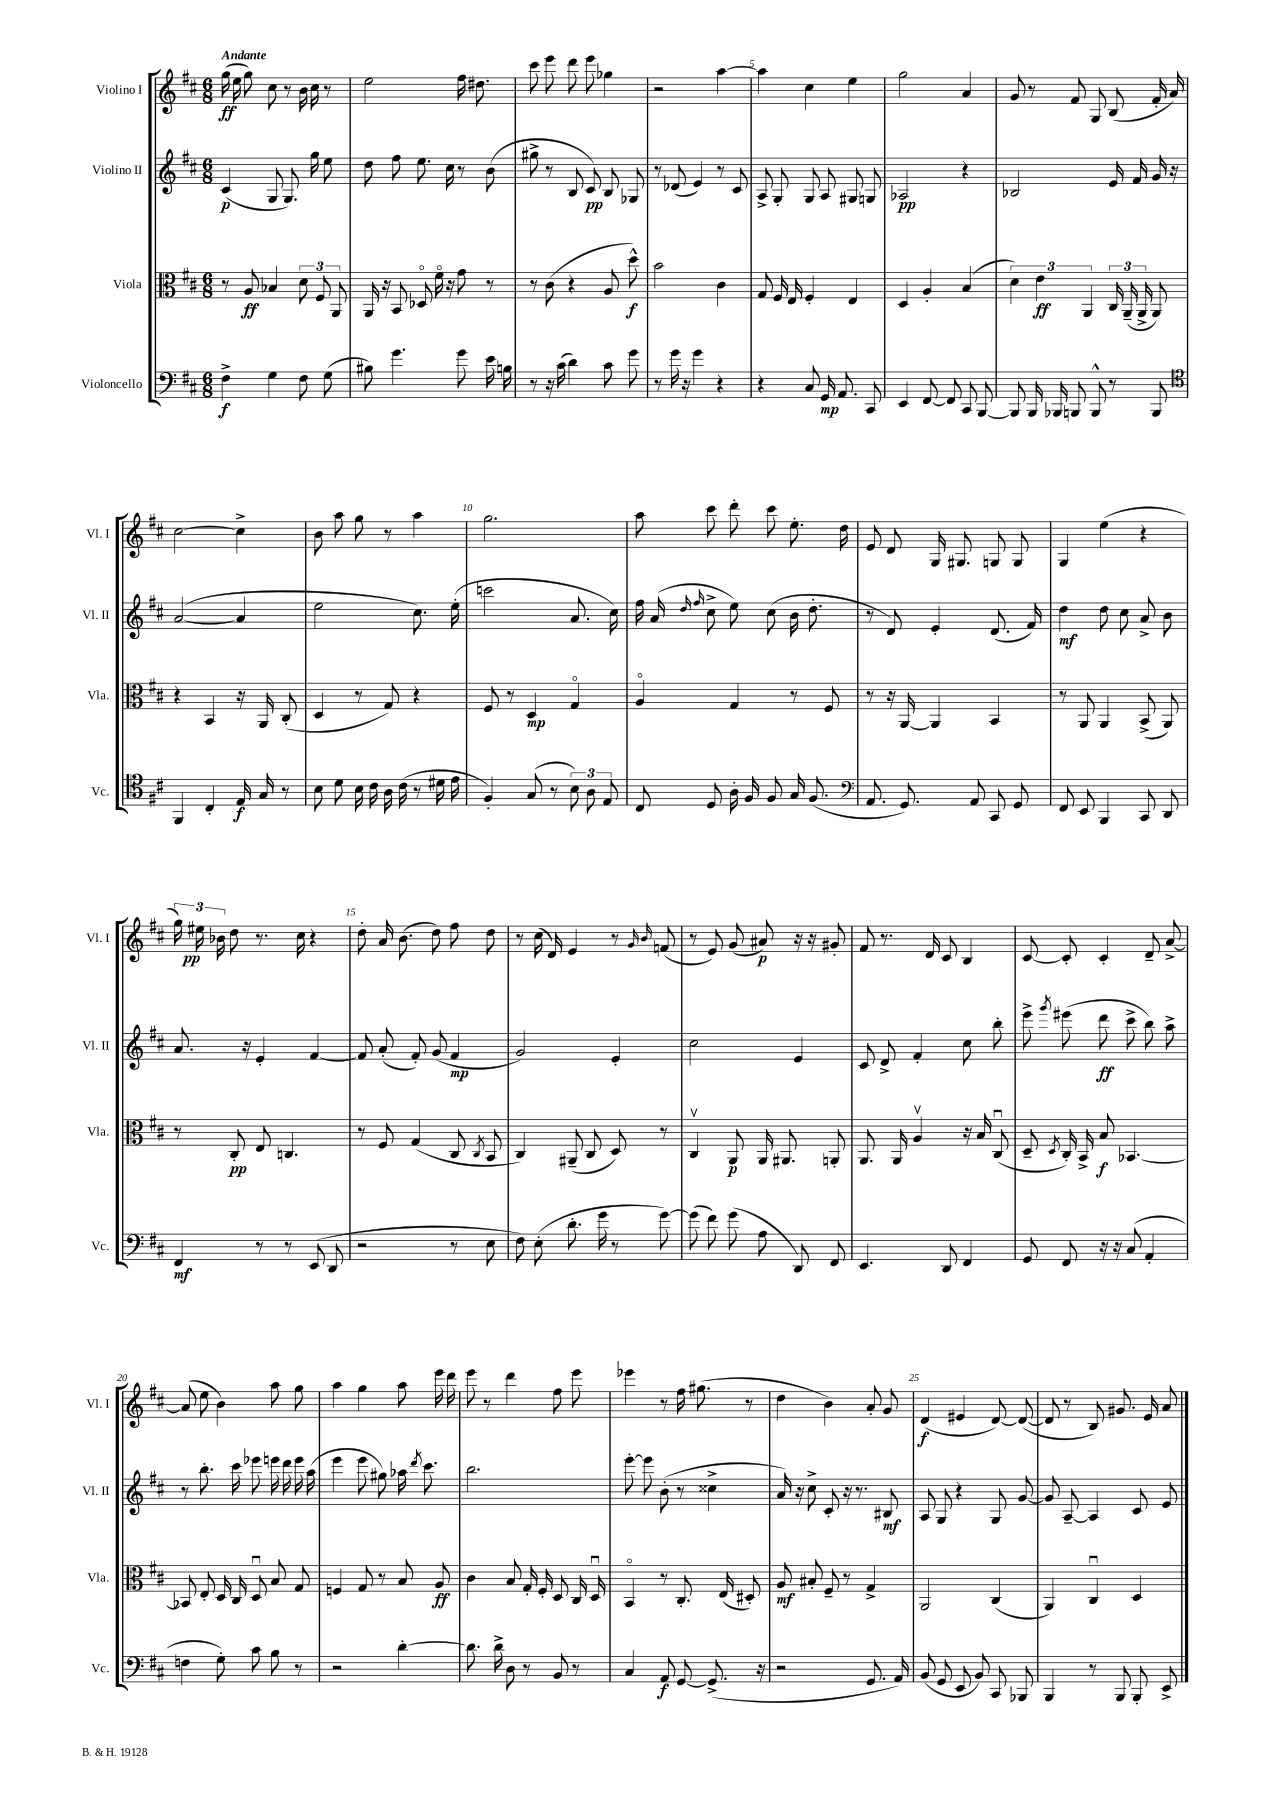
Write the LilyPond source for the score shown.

<<
\new StaffGroup <<
\new Staff = "s0" \with { instrumentName = "Violino I" shortInstrumentName = "Vl. I" } {
    \clef treble \key d \major \numericTimeSignature \time 6/8 \tempo "Andante"
    \autoBeamOff g''16\ff( e''16 g''8) cis''8 r8 b'16 cis''16 r8 |
    e''2 fis''16 dis''8. |
    cis'''8 e'''8 d'''8 e'''8 ges''4 |
    r2 a''4~ |
    a''4 cis''4 e''4 |
    g''2 a'4 |
    g'8 r8 fis'8 g8 b8( fis'16-. a'16) |
    cis''2~ cis''4-> |
    b'8 a''8 g''8 r8 a''4 |
    g''2. |
    a''8 cis'''8 d'''8-. cis'''8 e''8.-. d''16 |
    e'8 d'8 g16 gis8. g8 g8 |
    g4 e''4( r4 |
    \tuplet 3/2 { g''16) eis''16\pp bes'16 } d''8 r8. cis''16 r4 |
    d''8-. a'16 b'8.( d''8) fis''8 d''8 |
    r8 cis''16( d'16) e'4 r8 \grace { g'16 b'16 } f'8( |
    r8 e'8) g'8( ais'8\p) r16 r16 gis'8-. |
    fis'8 r8. d'16 cis'8 b4 |
    cis'8~ cis'8-. cis'4-. d'8-- a'8~-> |
    a'8( e''8 b'4) a''8 g''8 |
    a''4 g''4 a''8 e'''16 d'''16 |
    e'''8 r8 d'''4 fis''8 e'''8 |
    ees'''4 r8 fis''16 gis''8.( r8 |
    d''4 b'4) a'8-. g'8 |
    d'4\f( eis'4 d'8~) d'8~( |
    d'8 r8 b8) gis'8. e'16 a'8 \bar "|." |
}
\new Staff = "s1" \with { instrumentName = "Violino II" shortInstrumentName = "Vl. II" } {
    \clef treble \key d \major \numericTimeSignature \time 6/8
    \autoBeamOff cis'4\p( g8 g8.) g''16 e''8 |
    d''8 fis''8 e''8. cis''16 r8 b'8( |
    gis''8-> r8 b8 cis'8\pp) b8 ges8 |
    r8 des'8( e'4) r8 cis'8 |
    a8-> g8-. g8 a8 gis8 g8 |
    aes2\pp r4 |
    bes2 e'16 fis'16 g'16 r16 |
    a'2~( a'4 |
    e''2 cis''8.) e''16-.( |
    c'''2 a'8. cis''16) |
    fis''16 a'16( \grace { d''16 fis''16 } cis''8-> e''8) cis''8( b'16 d''8.-. |
    r8 d'8) e'4-. d'8.( fis'16) |
    d''4\mf d''8 cis''8 a'8-> b'8 |
    a'8. r16 e'4-. fis'4~ |
    fis'8 a'8-.( fis'8-.) g'8( fis'4\mp |
    g'2) e'4-. |
    cis''2 e'4 |
    cis'8 d'8-> fis'4-. cis''8 b''8-. |
    e'''8-> \acciaccatura { g'''8 } eis'''8( d'''8\ff cis'''8-> b''8) a''8-> |
    r8 b''8.-. cis'''16 ees'''8 e'''16 d'''16 e'''16 a''16( |
    e'''4 e'''8 gis''8) aes''16 \acciaccatura { d'''8 } cis'''8. |
    b''2. |
    e'''8~-. e'''8 b'8-.( r8 cisis''4-> |
    a'16) r16 cis''8-> cis'8-. r16 r8. bis8\mf |
    a8 g8 r4 g8 g'8~ |
    g'8 a8~-- a4 cis'8 e'8 \bar "|." |
}
\new Staff = "s2" \with { instrumentName = "Viola" shortInstrumentName = "Vla." } {
    \clef alto \key d \major \numericTimeSignature \time 6/8
    \autoBeamOff r8 a8\ff bes4 \tuplet 3/2 { d'8 fis8 a,8 } |
    a,16 r16 b,8 des8\flageolet fis'16\flageolet r16 g'8 r8 |
    r8 cis'8( r4 a8 d''8-^\f) |
    b'2 cis'4 |
    g8 fis16 e16 fis4-. e4 |
    d4 a4-. b4( |
    \tuplet 3/2 { d'4) e'4\ff a,4 } \tuplet 3/2 { cis16 a,16--( a,16-> } a,8) |
    r4 b,4 r16 a,16 cis8-.( |
    d4 r8 g8) r4 |
    fis8 r8 d4\mp g4\flageolet |
    a4\flageolet g4 r8 fis8 |
    r8 r16 a,16~ a,4 b,4 |
    r8 a,8 a,4 b,8->( a,8) |
    r8 cis8-.\pp e8 c4. |
    r8 fis8 g4( cis8 \acciaccatura { cis8 } b,8 |
    cis4) ais,8--( cis8 d8) r8 |
    cis4\upbow a,8\p a,16 ais,8. a,8-. |
    a,8. a,16 a4\upbow r16 b16 cis8\downbow( |
    d8-- \acciaccatura { d8 } cis16-.) b,16-> b8\f bes,4.~ |
    bes,8 e8-. d16 cis16 d8\downbow b8 g8 |
    f4 g8 r8 b8 a8\ff |
    cis'4 b8 g16-. fis16-. d8 cis16 d16\downbow |
    b,4\flageolet r8 cis8.-. e16( dis8-.) |
    a8\mf bis8-. fis8-- r8 g4-> |
    a,2 cis4( |
    a,4) cis4\downbow d4 \bar "|." |
}
\new Staff = "s3" \with { instrumentName = "Violoncello" shortInstrumentName = "Vc." } {
    \clef bass \key d \major \numericTimeSignature \time 6/8
    \autoBeamOff fis4->\f g4 fis8 g8( |
    bis8) g'4. g'8 e'16 b16 |
    r8 r16 cis'16( d'4) cis'8 g'8 |
    r8 g'16 r16 g'4 r4 |
    r4 cis8 g,16\mp a,8. cis,8 |
    e,4 fis,8~ fis,8 cis,8 b,,8~ |
    b,,8 b,,16 bes,,16 b,,8 b,,8-^ r8 b,,8 |
    \clef tenor fis,4 cis4-. e16\f g16 r8 |
    b8 d'8 b16 cis'16 a16 cis'16( r8 dis'16 e'16 |
    fis4-.) g8( r8 \tuplet 3/2 { b8) a8 e8 } |
    cis8 d8 a16-. fis16 fis8 g16 fis8.( |
    \clef bass a,8. g,8.) a,8 cis,8 g,8 |
    fis,8 e,8 b,,4 cis,8 d,8 |
    fis,4\mf r8 r8 e,8( d,8 |
    r2 r8 e8 |
    fis8) e8-.( d'8.-. g'16 r8 g'8~) |
    g'8( fis'8) g'8( a8 d,8) fis,8 |
    e,4. d,8 fis,4 |
    g,8 fis,8 r16 r16 cis8( a,4-. |
    f4 g8-.) cis'8 b8 r8 |
    r2 d'4~-. |
    d'8. d'16-> d8 r8 b,8 r8 |
    cis4 a,8\f g,8~ g,8.->( r16 |
    r2 g,8. a,16) |
    b,8( g,8 e,8 b,8) cis,8 bes,,8 |
    b,,4 r8 b,,8 b,,8-. e,8-> \bar "|." |
}
>>
>>
\layout { \context { \Score \override BarNumber.break-visibility = ##(#f #t #t) barNumberVisibility = #(every-nth-bar-number-visible 5) } }
